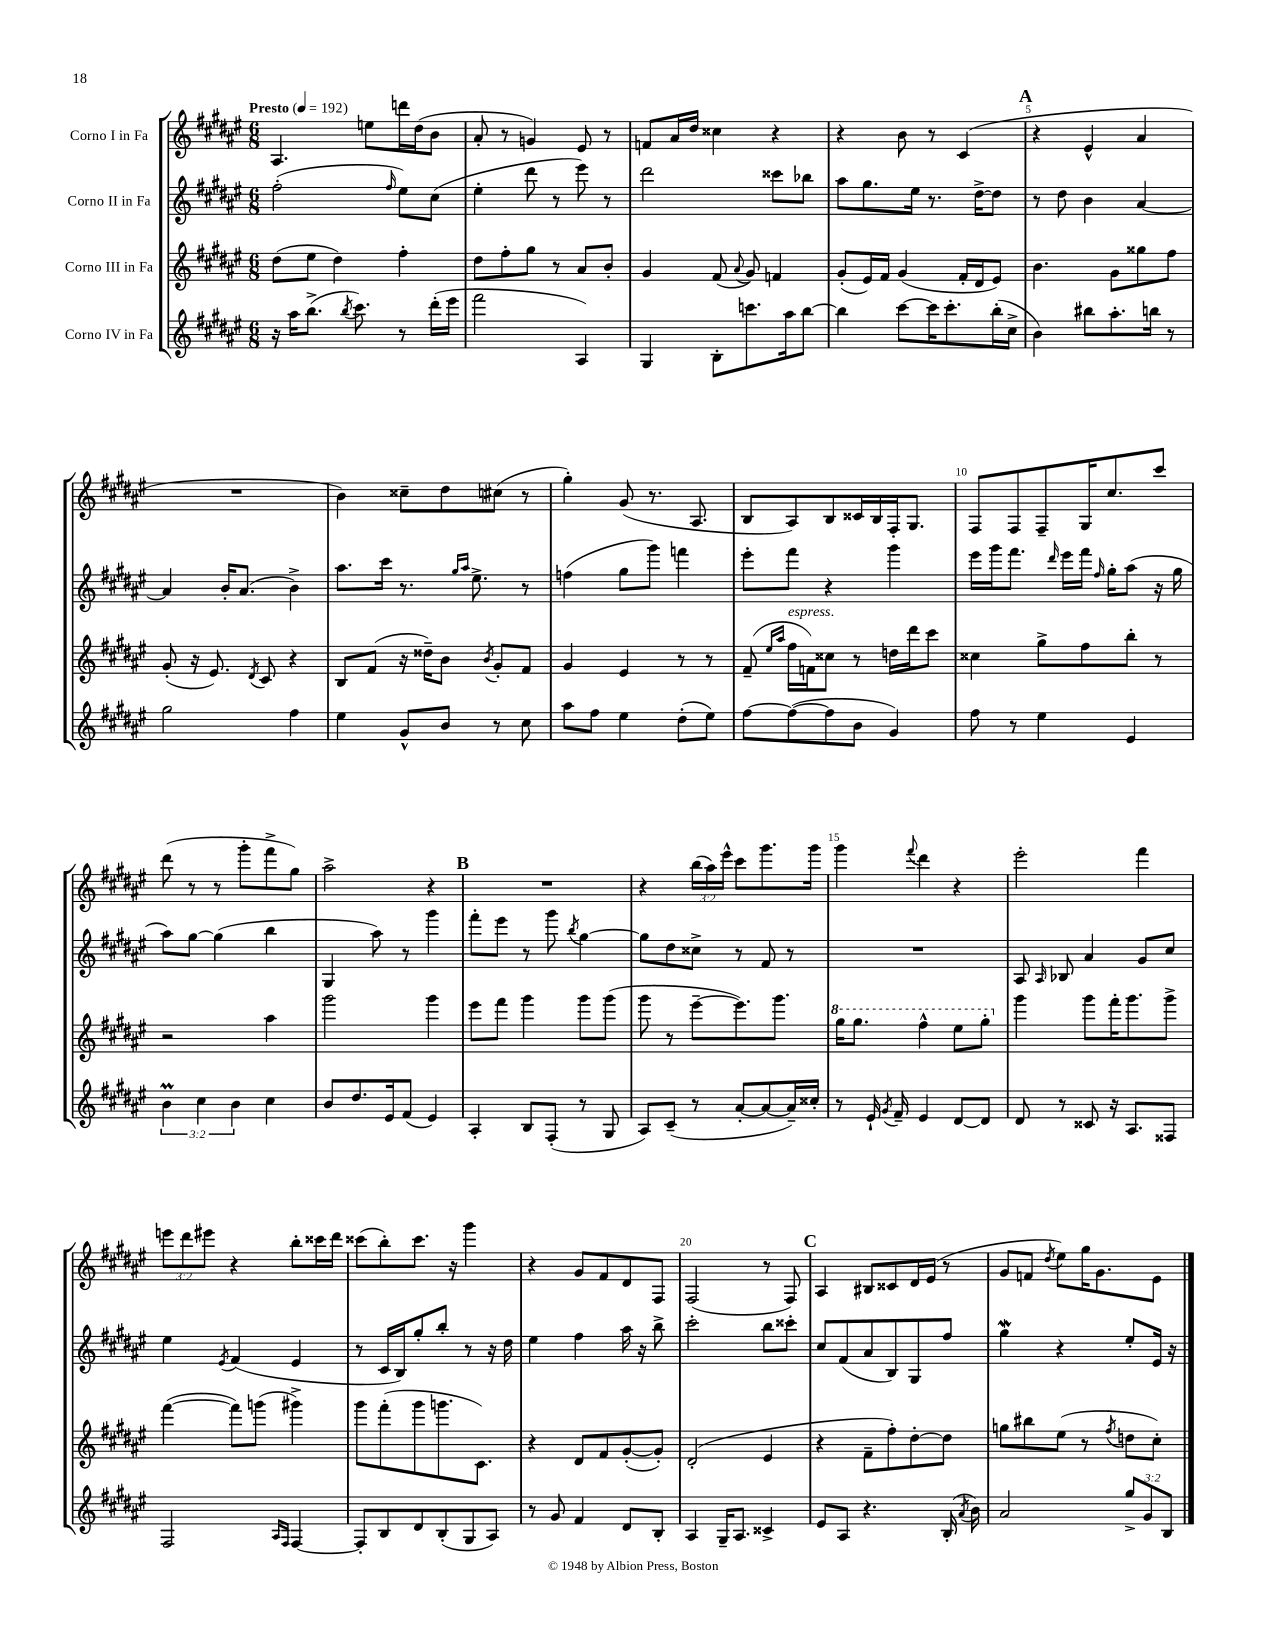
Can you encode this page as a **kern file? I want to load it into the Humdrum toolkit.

**kern	**kern	**kern	**kern
*staff4	*staff3	*staff2	*staff1
*clefG2	*clefG2	*clefG2	*clefG2
*k[f#c#g#d#a#e#]	*k[f#c#g#d#a#e#]	*k[f#c#g#d#a#e#]	*k[f#c#g#d#a#e#]
*M6/8	*M6/8	*M6/8	*M6/8
*MM192	*MM192	*MM192	*MM192
16r	(8dd#	(2ff#'	4.A#
16aa#	.	.	.
(8.bb^	8ee#	.	.
.	4dd#)	.	.
8qbb	.	.	.
8.ccc#)	.	.	.
.	.	.	8ee
.	.	16qqff#	.
8r	4ff#'	8ee#)	16ddd
.	.	.	(16dd#
(16ddd#'	.	(8cc#	8b
16eee#	.	.	.
=	=	=	=
2fff#	8dd#	4ee#'	8a#'
.	8ff#'	.	8r
.	8gg#	8ddd#	4g)
.	8r	8r	.
4A#)	8a#	8eee#)	8e#
.	8b'	8r	8r
=	=	=	=
4G#	4g#	2ddd#	8f
.	.	.	16a#
.	.	.	16dd#
8B'	(8f#	.	4cc##
.	8qqa#	.	.
8.ccc	8g#)	.	.
.	4f	8ccc##	4r
16aa#	.	.	.
[8bb	.	8bb-	.
=	=	=	=
4bb]	(8g#'	8aa#	4r
.	16e#)	8.gg#	.
.	16f#	.	.
[8ccc#	(4g#	.	8b
.	.	16ee#	.
16ccc#]	.	8.r	8r
8.ccc#'	.	.	.
.	16f#'	.	(4c#
.	16d#	[16dd#^	.
(16bb'	8e#)	8dd#]	.
16cc#^	.	.	.
=	=	=	=
4b)	4.b	8r	4r
.	.	8dd#	.
8bb#	.	4b	4e#^^
8.aa#'	8g#	.	.
.	8gg##	[4a#	4a#
16bb	.	.	.
8r	8ff#	.	.
=	=	=	=
2gg#	(8g#'	4a#]	2.r
.	16r	.	.
.	8.e#)	.	.
.	.	16b'	.
.	.	(8.a#	.
.	8qd#	.	.
.	8c#	.	.
4ff#	4r	4b^)	.
=	=	=	=
4ee#	8B	8.aa#	4b)
.	(8f#	.	.
.	.	16ccc#	.
8g#^^	16r	8.r	8cc##~
.	16dd##~)	.	.
8b	8b	.	8dd#
.	.	16qqgg#	.
.	.	16qqaa#	.
.	.	8.ee#^	.
.	8qb	.	.
8r	8g#'	.	(8cc#
8cc#	8f#	8r	8r
=	=	=	=
8aa#	4g#	(4ff	4gg#')
8ff#	.	.	.
4ee#	4e#	8gg#	(8g#
.	.	8ggg#)	8.r
(8dd#'	8r	4fff	.
.	.	.	8.A#
8ee#)	8r	.	.
=	=	=	=
[8ff#	(8f#~	8eee#'	8B
.	16qqee#	.	.
.	16qqaa#	.	.
(8ff#_	16ff#	8fff#	8A#)
.	16f)	.	.
8ff#]	8cc##	4r	8B
8b	8r	.	16c##
.	.	.	16B
4g#)	16dd	4ggg#	16F#'
.	16ddd#	.	8.G#
.	8ccc#	.	.
=	=	=	=
8ff#	4cc##	16eee#	8F#
.	.	16ggg#	.
8r	.	8.fff#	8F#
4ee#	8gg#^	.	8F#~
.	.	16qqddd#	.
.	.	16eee#	.
.	8ff#	16fff#	16G#
.	.	16qqff#	.
.	.	16gg#'	8.cc#
4e#	8bb'	(8aa#	.
.	8r	16r	8ccc#
.	.	16gg#	.
=	=	=	=
6b	2r	8aa#)	(8ddd#
.	.	[8gg#	8r
6cc#	.	.	.
.	.	(4gg#]	8r
6b	.	.	.
.	.	.	8ggg#'
4cc#	4aa#	4bb	8fff#^
.	.	.	8gg#)
=	=	=	=
8b	2ggg#	4G#	2aa#^
8.dd#	.	.	.
.	.	8aa#)	.
16e#	.	.	.
(8f#	.	8r	.
4e#)	4ggg#	4ggg#	4r
=	=	=	=
4A#'	8eee#	8fff#'	2.r
.	8fff#	8eee#	.
8B	4ggg#	8r	.
(8F#'	.	8ggg#	.
.	.	8qbb	.
8r	8ggg#	[4gg#	.
8G#	(8ggg#	.	.
=	=	=	=
8A#)	8ggg#	8gg#]	4r
(8c#~	8r	8dd#	.
8r	[8eee#~	8cc##^	(24bb
.	.	.	24aa#)
.	.	.	24eee#^^
[8a#'	8.eee#])	8r	8ccc#
8a#_	.	8f#	8.ggg#
.	8.ggg#	.	.
16a#~])	.	8r	.
16cc##'	.	.	16ggg#
=	=	=	=
8r	16ggg#	2.r	4ggg#
.	8.ggg#	.	.
16e#`	.	.	.
8qg#	.	.	.
16f#~	.	.	.
.	.	.	8qqfff#
4e#	4fff#^^	.	4ddd#
[8d#	8eee#	.	4r
8d#]	8ggg#'	.	.
=	=	=	=
8d#	4ggg#	8A#	2eee#'
.	.	16qqA#	.
8r	.	8B-	.
8c##	8ggg#	4a#	.
16r	16fff#'	.	.
8.A#	8.ggg#	.	.
.	.	8g#	4fff#
8F##	8ggg#^	8cc#	.
=	=	=	=
2F#	([4fff#	4ee#	12eee
.	.	.	12ddd#
.	.	.	12eee#
.	.	8qe#	.
.	8fff#])	(4f#	4r
.	(8ggg	.	.
16qqA#	.	.	.
16qqF#	.	.	.
[4F#	4ggg#^)	4e#	8bb'
.	.	.	16ccc##
.	.	.	16ddd#
=	=	=	=
8F#']	8ggg#	8r	(8ccc##
8B	(8fff#'	16c#	8bb')
.	.	16B)	.
8d#	8ggg#	8gg#'	8.ccc##
(8B'	8.ggg	8bb'	.
.	.	.	16r
8G#	.	8r	4ggg#
.	8.c#)	.	.
8A#)	.	16r	.
.	.	16dd#	.
=	=	=	=
8r	4r	4ee#	4r
8g#	.	.	.
4f#	8d#	4ff#	8g#
.	8f#	.	8f#
8d#	([8g#'	16aa#	8d#
.	.	16r	.
8B'	8g#'])	8bb^	8F#
=	=	=	=
4A#	(2d#'	2ccc#'	(2F#
16G#~	.	.	.
8.A#	.	.	.
4c##^	4e#	8bb	8r
.	.	8ccc##'	8F#)
=	=	=	=
8e#	4r	8cc#	4A#
8A#	.	(8f#	.
4.r	8f#~	8a#	8B#
.	8ff#')	8B)	8c##
.	[8dd#'	8G#	16d#
.	.	.	(16e#
(16B'	8dd#]	8ff#	8r
8qa#	.	.	.
16b)	.	.	.
=	=	=	=
2a#	8gg	4gg#	8g#
.	8bb#	.	8f
.	.	.	8qdd#
.	(8ee#	4r	8ee#)
.	8r	.	16gg#
.	.	.	8.g#
.	8qff#	.	.
12gg#^	8dd	8ee#'	.
12g#	.	.	.
.	8cc#')	16e#	8e#
12B	.	.	.
.	.	16r	.
==	==	==	==
*-	*-	*-	*-
